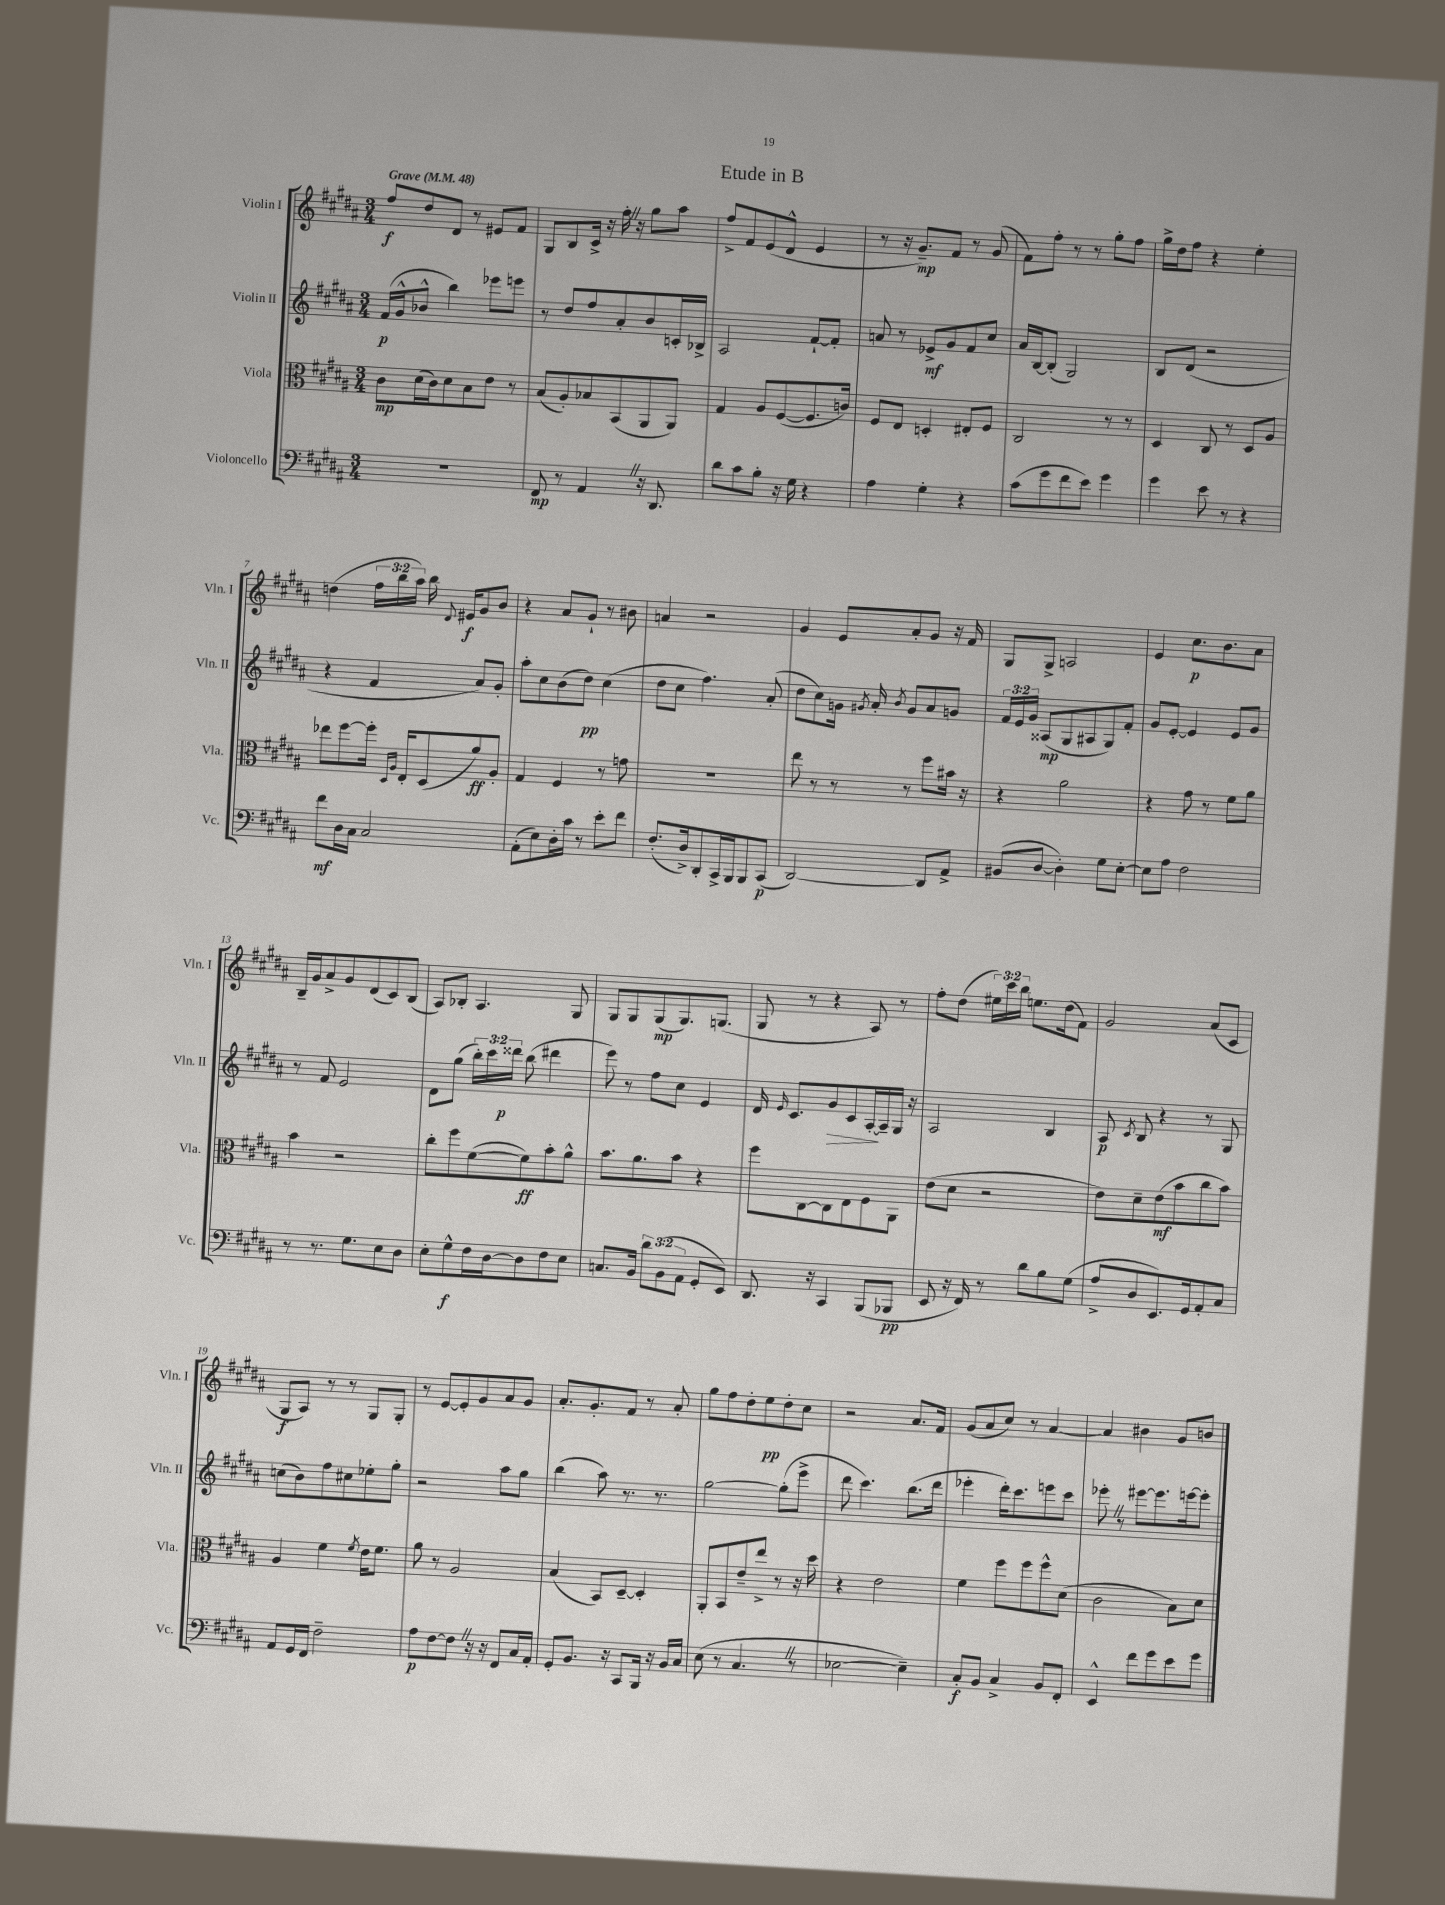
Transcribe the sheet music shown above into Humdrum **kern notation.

**kern	**dynam	**kern	**dynam	**kern	**dynam	**kern	**dynam
*part4	*part4	*part3	*part3	*part2	*part2	*part1	*part1
*staff4	*staff4	*staff3	*staff3	*staff2	*staff2	*staff1	*staff1
*I"Violoncello	*	*I"Viola	*	*I"Violin II	*	*I"Violin I	*
*I'Vc.	*	*I'Vla.	*	*I'Vln. II	*	*I'Vln. I	*
*clefF4	*	*clefC3	*	*clefG2	*	*clefG2	*
*k[f#c#g#d#a#]	*	*k[f#c#g#d#a#]	*	*k[f#c#g#d#a#]	*	*k[f#c#g#d#a#]	*
*M3/4	*	*M3/4	*	*M3/4	*	*M3/4	*
*MM48	*	*MM48	*	*MM48	*	*MM48	*
=1	=1	=1	=1	=1	=1	=1	=1
!	!	!	!	!	!	!LO:TX:a:B:t=Grave	!
2.r	.	8c#\L	mp	(16f#/LL	p	8ff#/L	f
.	.	.	.	16g#^^/J	.	.	.
.	.	(16d#\L	.	8b-X^^/J	.	8dd#/	.
.	.	16c#\J)	.	.	.	.	.
.	.	8d#\	.	4bb\)	.	8d#/J	.
.	.	8B\	.	.	.	8r	.
.	.	8e\J	.	8eee-X\L	.	8e#X/L	.
.	.	8r	.	8eeen\J	.	8f#/J	.
=2	=2	=2	=2	=2	=2	=2	=2
8FF#/	mp	(8B/L	.	8r	.	8G#/L	.
8r	.	8A#'/)	.	8dd#/L	.	8B/	.
4AA#Z/	.	8B-X/	.	8ff#/	.	16c#^/Jk	.
.	.	.	.	.	.	16r	.
.	.	(8BB/	.	8a#'/	.	16ff#'Z\	.
.	.	.	.	.	.	16r	.
16r	.	8AA#/	.	8b/	.	8gg#\L	.
8.DD#/	.	.	.	.	.	.	.
.	.	8AA#/J)	.	16cn'/L	.	8aa#\J	.
.	.	.	.	16B-X^/JJ	.	.	.
=3	=3	=3	=3	=3	=3	=3	=3
8d#\L	.	4G#/	.	2A#/	.	8ff#^/L	.
8c#\	.	.	.	.	.	8f#/	.
8B'\J	.	8A#/L	.	.	.	(8e/	.
16r	.	([8F#/	.	.	.	8d#^^/J	.
16G#\	.	.	.	.	.	.	.
4r	.	8.F#/]	.	[8f#`/L	.	4e/	.
.	.	.	.	8f#'/J]	.	.	.
.	.	16cn/Jk)	.	.	.	.	.
=4	=4	=4	=4	=4	=4	=4	=4
4A#\	.	8F#/L	.	8an/	.	8r	.
.	.	8E/J	.	8r	.	16r	.
.	.	.	.	.	.	8.g#~/L)	mp
4G#'\	.	4Dn'/	.	8e-X^/L	mf	.	.
.	.	.	.	8g#/	.	8f#/J	.
4r	.	8E#X'/L	.	8f#/	.	8r	.
.	.	8F#/J	.	8cc#/J	.	(8g#/	.
=5	=5	=5	=5	=5	=5	=5	=5
(8c#\L	.	2C#/	.	16a#/LL	.	8f#\L)	.
.	.	.	.	[16B/J	.	.	.
8g#\	.	.	.	(8B'/J]	.	8ff#'\J	.
8f#\	.	.	.	2G#/)	.	8r	.
8e\J)	.	.	.	.	.	8r	.
4g#\	.	8r	.	.	.	8gg#'\L	.
.	.	8r	.	.	.	8ff#\J	.
=6	=6	=6	=6	=6	=6	=6	=6
4g#\	.	4D#/	.	8B/L	.	16gg#^\LL	.
.	.	.	.	.	.	16dd#\J	.
.	.	.	.	(8d#/J	.	8ff#\J	.
8e\	.	8C#/	.	2r	.	4r	.
8r	.	8r	.	.	.	.	.
4r	.	8D#/L	.	.	.	4ee'\	.
.	.	8A#/J	.	.	.	.	.
!!LO:LB:g=z
=7	=7	=7	=7	=7	=7	=7	=7
8f#\L	mf	8ee-X\L	.	4r	.	(4ddn\	.
16D#\L	.	[8ff#\	.	.	.	.	.
16C#\JJ	.	.	.	.	.	.	.
2C#/	.	16ff#'\Jk]	.	4f#/	.	24ff#\LL	.
.	.	.	.	.	.	24bb\	.
.	.	16qqD#/LL	.	.	.	.	.
.	.	16qqA#/JJ	.	.	.	.	.
.	.	16E'/KL	.	.	.	.	.
.	.	.	.	.	.	24aa#\JJ)	.
.	.	(8D#/	.	.	.	16bb\	.
.	.	.	.	.	.	8qqd#/	.
.	.	.	.	.	.	16e#X/KL	f
.	.	8a#/)	ff	8a#/L)	.	8g#/	.
.	.	8A#'/J	.	8g#'/J	.	8b/J	.
=8	=8	=8	=8	=8	=8	=8	=8
(8AA#'\L	.	4G#/	.	8aa#'\L	.	4r	.
8E\)	.	.	.	8cc#\	.	.	.
16D#'\L	.	4F#/	.	(8b\	.	8a#/L	.
16c#\JJ	.	.	.	.	.	.	.
8r	.	.	.	8dd#\J)	pp	8g#`/J	.
8e'\L	.	8r	.	(4cc#\	.	8r	.
8f#\J	.	8gn\	.	.	.	8b#X\	.
=9	=9	=9	=9	=9	=9	=9	=9
(8.F#'/L	.	2.r	.	8dd#\L	.	4an/	.
.	.	.	.	8cc#\J	.	.	.
16D#^/k)	.	.	.	.	.	.	.
8DD#'/	.	.	.	4.ff#\)	.	2r	.
16CC#^/L	.	.	.	.	.	.	.
16BBB/J	.	.	.	.	.	.	.
8BBB/	.	.	.	.	.	.	.
(8CC#/J	p	.	.	(8a#'/	.	.	.
=10	=10	=10	=10	=10	=10	=10	=10
[2DD#/)	.	8ee\	.	8dd#\L	.	4g#/	.
.	.	8r	.	8cc#\)	.	.	.
.	.	8r	.	16gn\Jk	.	8e/L	.
.	.	.	.	8qg#X/	.	.	.
.	.	.	.	16a#'/	.	.	.
.	.	.	.	8qb/	.	.	.
.	.	8r	.	8g#/L	.	8a#'/	.
8DD#/L]	.	8ff#\L	.	8a#/	.	8g#/J	.
8AA#^/J	.	16b#X\Jk	.	8gn/J	.	16r	.
.	.	16r	.	.	.	16f#/	.
=11	=11	=11	=11	=11	=11	=11	=11
(8BB#X/L	.	4r	.	24f#/LL	.	8G#/L	.
.	.	.	.	24e/	.	.	.
.	.	.	.	24g#/JJ	.	.	.
[8D#/J	.	.	.	(8A##X/L	mp	8G#^/J	.
4D#'\])	.	2a#\	.	8G#/	.	2An/	.
.	.	.	.	8A#X/	.	.	.
8G#\L	.	.	.	8G#/)	.	.	.
[8E'\J	.	.	.	8f#'/J	.	.	.
=12	=12	=12	=12	=12	=12	=12	=12
8E\L]	.	4r	.	8g#/L	.	4e/	.
8A#\J	.	.	.	[8e'/J	.	.	.
2F#\	.	8g#\	.	4e/]	.	8.cc#\L	p
.	.	8r	.	.	.	.	.
.	.	.	.	.	.	8.b\	.
.	.	8f#\L	.	8e/L	.	.	.
.	.	8a#\J	.	8g#/J	.	8a#\J	.
!!LO:LB:g=z
=13	=13	=13	=13	=13	=13	=13	=13
8r	.	4b\	.	8r	.	16B~/LL	.
.	.	.	.	.	.	16g#/J	.
8.r	.	.	.	8f#/	.	8a#^/	.
.	.	2r	.	2e/	.	8g#/	.
8.G#\L	.	.	.	.	.	.	.
.	.	.	.	.	.	(8d#/	.
8E\	.	.	.	.	.	8c#/)	.
8D#\J	.	.	.	.	.	(8B/J	.
=14	=14	=14	=14	=14	=14	=14	=14
8E'\L	.	8cc#'\L	.	8d#\L	.	8A#/L)	.
8G#^^\	f	8ff#\	.	(8gg#\J	.	8B-X'/J	.
16F#\L	.	([8f#\	.	24bb'\LL)	.	4.A#/	.
.	.	.	.	24ccc#\	.	.	.
[16D#\J	.	.	.	.	.	.	.
.	.	.	.	24ddd##X\JJ	p	.	.
8D#\]	.	8f#\])	ff	(8bb\	.	.	.
8F#\	.	8b'\	.	4ddd#X\	.	.	.
8E\J	.	8a#^^\J	.	.	.	8G#/	.
=15	=15	=15	=15	=15	=15	=15	=15
8.Cn/L	.	8.b\L	.	8eee\)	.	8G#/L	.
.	.	.	.	8r	.	8G#/	.
16BB/Jk	.	8.a#\	.	.	.	.	.
12d#\L	.	.	.	8ff#\L	.	(8G#/	mp
(12BB\	.	.	.	.	.	.	.
.	.	8b\J	.	8cc#\J	.	8.G#/)	.
12AA#\J	.	.	.	.	.	.	.
8GG#'/L	.	4r	.	4e/	.	.	.
.	.	.	.	.	.	(8.Gn/J	.
8EE/J)	.	.	.	.	.	.	.
=16	=16	=16	=16	=16	=16	=16	=16
8.DD#/	.	8ff#\L	.	16d#/	.	8G#/	.
.	.	.	.	16qqe/	.	.	.
.	.	.	.	8.c#/L	.	.	.
.	.	[8C#\	.	.	.	8r	.
16r	.	.	.	.	.	.	.
!	!	!	!	!	!LO:HP:b	!	!
4CC#/	.	8C#\]	.	8g#/	>	4r	.
.	.	8E\	.	8c#/	.	.	.
(8BBB/L	.	8F#\	.	[16A#'/L	.	8A#/)	.
.	.	.	.	16A#~/]	]	.	.
8BBB-X/J	pp	8AA#\J	.	16G#/JJ	.	8r	.
.	.	.	.	16r	.	.	.
=17	=17	=17	=17	=17	=17	=17	=17
8EE/	.	(8e\L	.	2A#/	.	8ff#'\L	.
16r	.	8d#\J	.	.	.	(8dd#\J	.
16FF#/)	.	.	.	.	.	.	.
8r	.	2r	.	.	.	24ee#X\LL)	.
.	.	.	.	.	.	24ccc#\	.
.	.	.	.	.	.	24bb\JJ	.
8d#\L	.	.	.	.	.	8.een\L	.
8B\	.	.	.	4B/	.	.	.
.	.	.	.	.	.	(16dd#\k	.
(8G#\J	.	.	.	.	.	8f#\J)	.
=18	=18	=18	=18	=18	=18	=18	=18
8A#^/L	.	8e\L)	.	8A#/	p	2g#/	.
.	.	.	.	8qc#/	.	.	.
8D#/	.	8d#~\	.	8B/	.	.	.
8.EE/)	.	(8e\	mf	4r	.	.	.
.	.	8b\	.	.	.	.	.
16GG#/k	.	.	.	.	.	.	.
8AA#'/	.	8cc#\	.	8r	.	(8a#/L	.
8C#/J	.	8b\J)	.	8G#/	.	8c#/J	.
!!LO:LB:g=z
=19	=19	=19	=19	=19	=19	=19	=19
8AA#/L	.	4A#/	.	(8ccn\L	.	8G#/L	f
16GG#/L	.	.	.	8b\)	.	8A#/J)	.
16FF#/JJ	.	.	.	.	.	.	.
2F#~\	.	4f#\	.	8ff#\	.	8r	.
.	.	.	.	8cc#X\	.	8r	.
.	.	8qf#/	.	.	.	.	.
.	.	16e\KL	.	8ee-X'\	.	8G#/L	.
.	.	8.f#\J	.	.	.	.	.
.	.	.	.	8gg#'\J	.	8G#'/J	.
=20	=20	=20	=20	=20	=20	=20	=20
8A#\L	p	8a#\	.	2r	.	8r	.
[8F#\	.	8r	.	.	.	[8e/L	.
8F#Z\J]	.	2A#/	.	.	.	8e'/]	.
16r	.	.	.	.	.	8g#/	.
16r	.	.	.	.	.	.	.
8FF#/L	.	.	.	8aa#\L	.	8a#/	.
16C#/L	.	.	.	8gg#\J	.	8g#/J	.
16AA#'/JJ	.	.	.	.	.	.	.
=21	=21	=21	=21	=21	=21	=21	=21
8GG#'/L	.	(4B/	.	(4bb\	.	8.a#'/L	.
8.BB/J	.	.	.	.	.	.	.
.	.	.	.	.	.	8.g#'/	.
.	.	8BB/L)	.	8aa#\)	.	.	.
16r	.	.	.	.	.	.	.
8CC#/L	.	[8D#~/J	.	8.r	.	8f#/J	.
16BBB/Jk	.	4D#'/]	.	.	.	8r	.
16r	.	.	.	8.r	.	.	.
16BB/LL	.	.	.	.	.	8a#'/	.
16C#/JJ	.	.	.	.	.	.	.
=22	=22	=22	=22	=22	=22	=22	=22
(8E\	.	8AA#'/L	.	[2gg#\	.	8gg#\L	.
8r	.	8BB/	.	.	.	8ff#\	.
4.C#Z/	.	8e~/	.	.	.	8dd#'\	.
.	.	8ee^/J	.	.	.	8ee\	pp
.	.	8r	.	(8gg#'\L]	.	8dd#'\	.
8r	.	16r	.	8eee^\J	.	8cc#\J	.
.	.	16dd#\	.	.	.	.	.
=23	=23	=23	=23	=23	=23	=23	=23
[2E-X\	.	4r	.	8ddd#\	.	2r	.
.	.	.	.	4.ccc#\)	.	.	.
.	.	2e\	.	.	.	.	.
4E-~\])	.	.	.	(8.bb\L	.	8.a#/L	.
.	.	.	.	16ddd#\Jk	.	16f#/Jk	.
=24	=24	=24	=24	=24	=24	=24	=24
8C#'/L	f	4f#\	.	4eee-X'\	.	(8g#/L	.
8BB/J	.	.	.	.	.	8a#/	.
4C#^/	.	8ff#\L	.	16ddd#'\KL)	.	8cc#/J)	.
.	.	.	.	8.ccc#\	.	.	.
.	.	8ff#\	.	.	.	8r	.
8BB/L	.	8ff#^^\	.	8eeen\	.	[4a#/	.
8FF#'/J	.	(8d#\J	.	8ccc#\J	.	.	.
=25	=25	=25	=25	=25	=25	=25	=25
4EE^^/	.	2c#\	.	8eee-X'Z\	.	4a#/]	.
.	.	.	.	8r	.	.	.
8f#\L	.	.	.	[8eee#X\L	.	4b#X\	.
8g#\	.	.	.	8.eee#\]	.	.	.
8e\	.	8B\L)	.	.	.	8g#/L	.
.	.	.	.	[16eeen\k	.	.	.
8g#\J	.	8d#\J	.	8eee'\J]	.	8bn/J	.
==	==	==	==	==	==	==	==
*-	*-	*-	*-	*-	*-	*-	*-
